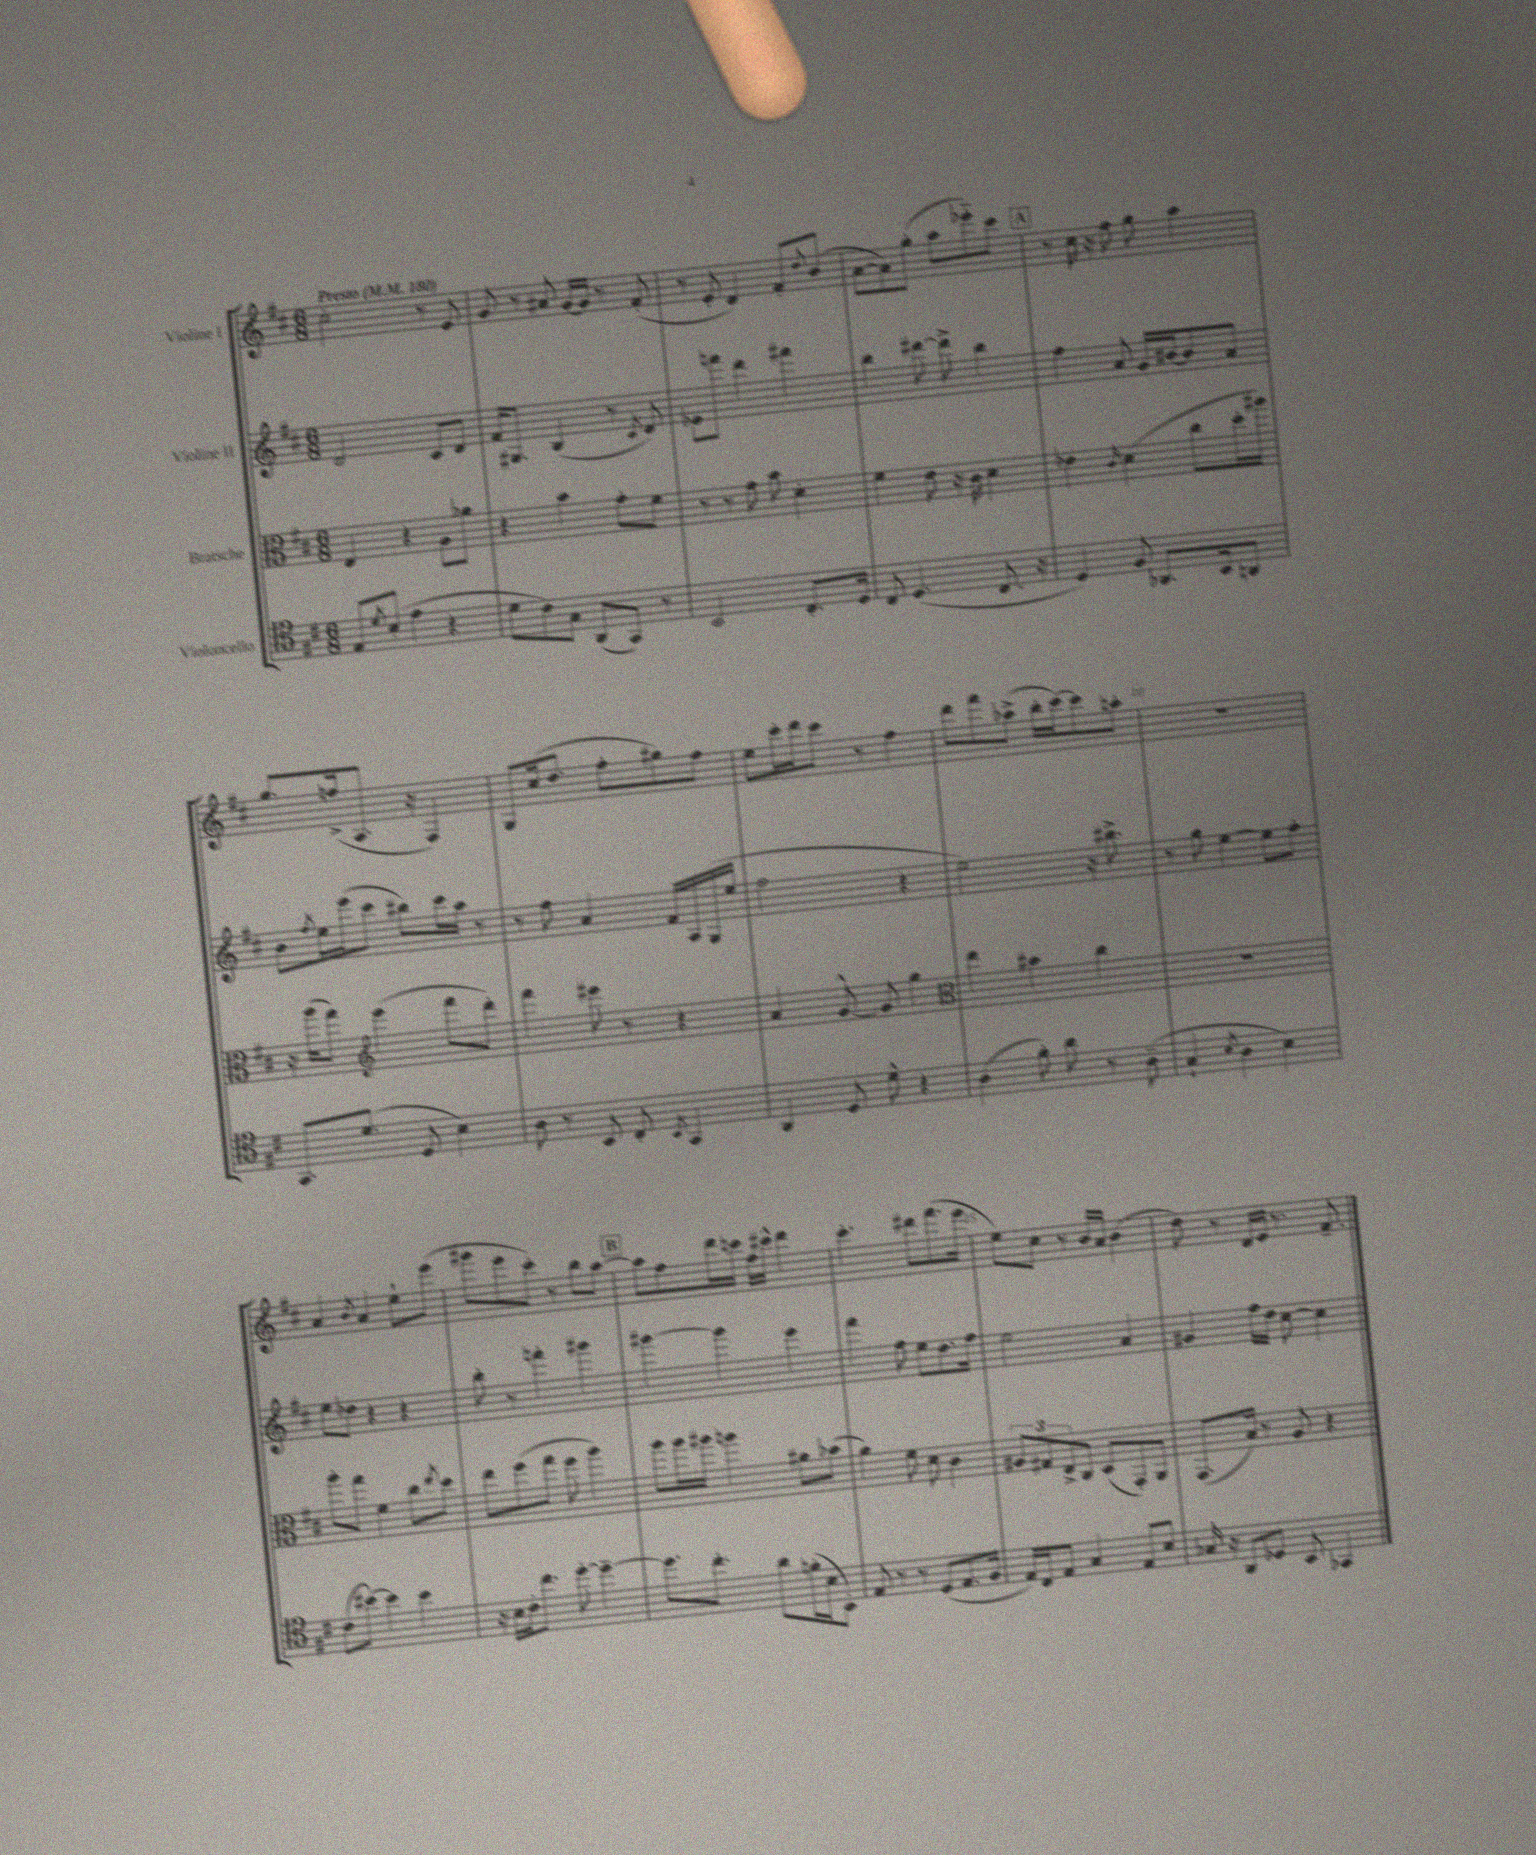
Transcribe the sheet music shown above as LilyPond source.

<<
\new StaffGroup <<
\new Staff = "s0" \with { instrumentName = "Violine I" } {
    \clef treble \key d \major \numericTimeSignature \time 6/8 \tempo "Presto" 4 = 180
    cis''2-. r8 e'8 |
    g'8 r8 ais'8 g'16~ g'16 r8 fis'8-.( |
    r8 e'8-. d'4) fis'8-. \appoggiatura { d''8 } b'8( |
    a'8~ a'8) g''8-.( a''8 ees'''8-_) cis'''8 |
    \mark \markup { \box "A" } r8 cis''16 r16 fis''8 g''8 a''4 |
    g''8. f''16->( a8. r16 fis4) |
    g8 cis''16( d''8. fis''8-. gis''8) fis''8 |
    e''8 cis'''16-. d'''16 cis'''8 r8 fis''4 |
    d'''8 fis'''8 aes''8->( b''16-. cis'''16~) cis'''8 a''8-. |
    R2. |
    a'4 \acciaccatura { b'8 } a'4 e''8-! e'''8( |
    gis'''8 e'''8 cis'''8-.) r8 b''8 a''8~ |
    \mark \markup { \box "B" } a''8 fis''8 d'''16 c'''16 fis''16 cis'''16-^ d'''4 |
    cis'''4.-. dis'''8 fis'''8.( e'''16 |
    e''8) cis''8 r8 b'16 a'16 b'4( |
    d''8) r8 d'16 e'16 r8. fis'8.-- \bar "|." |
}
\new Staff = "s1" \with { instrumentName = "Violine II" } {
    \clef treble \key d \major \numericTimeSignature \time 6/8
    d'2 cis'8 d'8 |
    fis'16 gis8. b4( r8 \acciaccatura { cis'8 } d'8) |
    ees'8 f'''8 d'''4 fis'''4 |
    b''4 dis'''8~ dis'''8-> b''4 |
    \mark \markup { \box "A" } fis''4 a'8 g'16 bis'16~ bis'8 a'8 |
    b'8 \acciaccatura { fis''8 } e''16 e'''16( cis'''8 bis''8) cis'''16 a''16 r8 |
    r8 fis''8 a'4 fis'16 a16 g16( e''16 |
    fis''2 r4 |
    e''2) r16 bis''8.-> |
    r8 g''8 e''4~ e''8 fis''8-. |
    e''8 des''8 r4 r4 |
    b''8-. r8 f'''4-. gis'''4 |
    \mark \markup { \box "B" } gis'''4~ gis'''4 e'''4 |
    fis'''4 fis''8 e''8 d''8. fis''16 |
    e''2 a'4 |
    gis'4 fis''16 d''16 cis''8~ cis''4 \bar "|." |
}
\new Staff = "s2" \with { instrumentName = "Bratsche" } {
    \clef alto \key d \major \numericTimeSignature \time 6/8
    e4 r4 a8 aes'8 |
    r4 b'4 g'8-. fis'8 |
    r8 r8 g'8 b'8 d'4-. |
    fis'4 e'8 r16 cis'16 d'4 |
    \mark \markup { \box "A" } ees'4 \grace { cis'16 } d'4( cis''8 d''16-. ais''16) |
    r16 a''16( g''8) \clef treble e'''4( fis'''8 d'''8-.) |
    fis'''4 eis'''8 r8 r4 |
    a'4 g'8~-^ g'8 g''4 |
    \clef alto e''4 bis'4 cis''4 |
    R2. |
    a''8-. g''8 fis'4 cis''8 \acciaccatura { e''8 } d''8 |
    e''8 fis''8( g''8 fis''8 a''4) |
    \mark \markup { \box "B" } a''8 a''16 ais''16 a''4 ais'8 bes'8( |
    a'4) fis'8 d'8 cis'4 |
    \tuplet 3/2 { ais8 gis8 e8-> } cis8 d8( g,8-.) a,8 |
    g,8.( b16) r8 a8 r4 \bar "|." |
}
\new Staff = "s3" \with { instrumentName = "Violoncello" } {
    \clef tenor \key d \major \numericTimeSignature \time 6/8
    e8 \acciaccatura { d'8 } b8-.( e'4 r4 |
    d'8 cis'8) g8 a,8( g,8) r8 |
    b,2 cis8.-. d16 |
    cis8 d4.( cis8. r16 |
    \mark \markup { \box "A" } d4) fis8 aes,8. b,16 a,8 |
    g,8. d'8.( d8 b4) |
    a8 r8 b,8 cis8-. \acciaccatura { b,8 } g,4 |
    a,4 d8 d'8-^ r4 |
    a4( fis'8-.) a'8 r8 a8--( |
    g4-! \acciaccatura { b8 } a4 b4) |
    cis'8( bis'8~) bis'4 bis'4 |
    r16 b16 cis'16-. cis''8. d''8~-. d''4~-- |
    \mark \markup { \box "B" } d''8. cis''8.-. a'8 f'16-.( b16 b,8-.) |
    e8 r8 r8 d8( e8. fis16 |
    e16) cis16 e8 g4 e8 b8 |
    ges16 r16 a,8 des8 b,8 ges,4 \bar "|." |
}
>>
>>
\layout { \context { \Score \override BarNumber.break-visibility = ##(#f #t #t) barNumberVisibility = #(every-nth-bar-number-visible 5) } }
